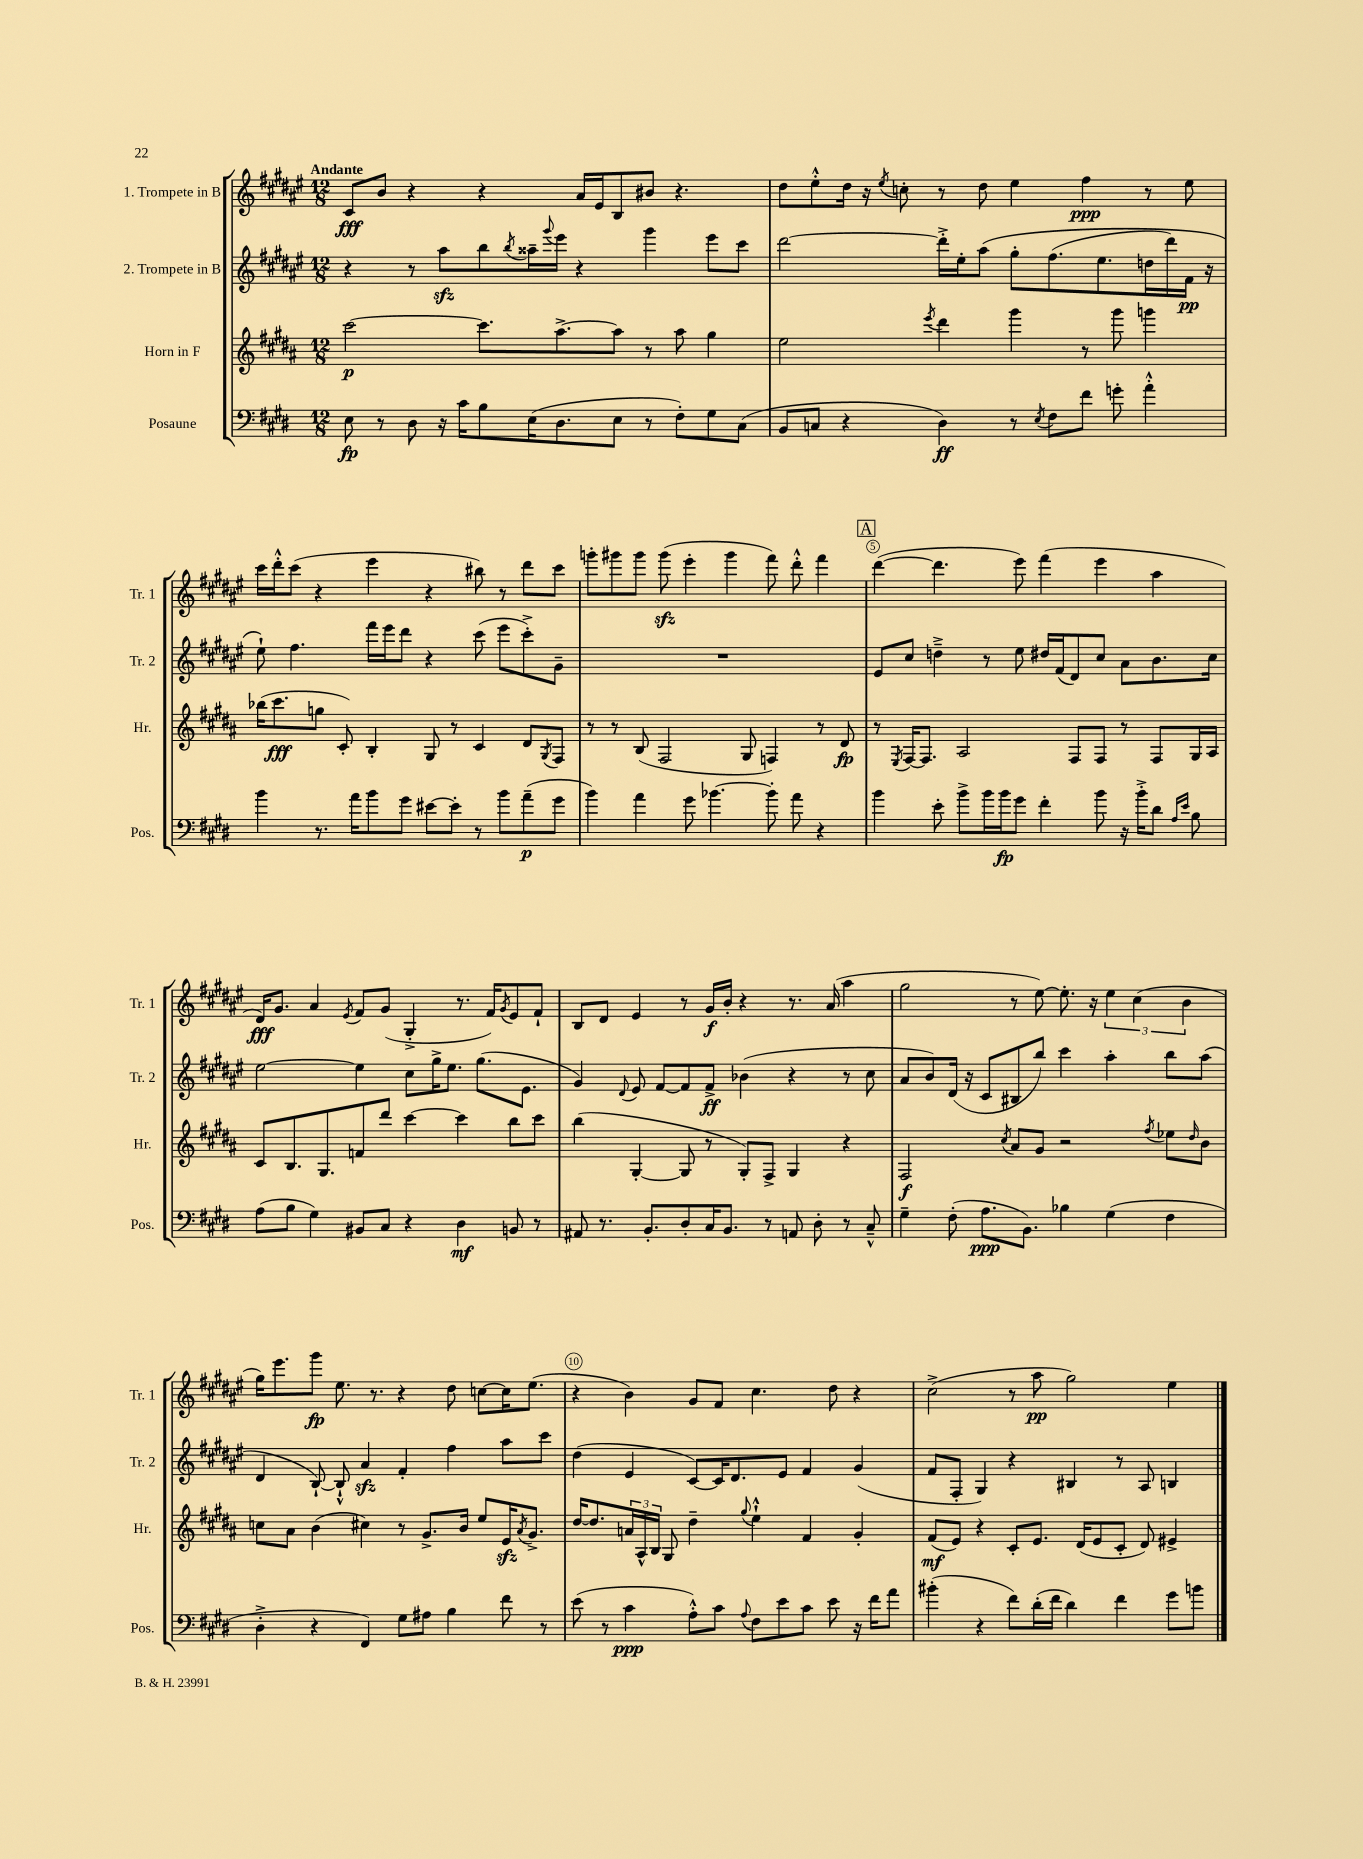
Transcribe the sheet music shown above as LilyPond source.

<<
\new StaffGroup <<
\new Staff = "s0" \with { instrumentName = "1. Trompete in B" shortInstrumentName = "Tr. 1" } {
    \clef treble \key fis \major \numericTimeSignature \time 12/8 \tempo "Andante"
    cis'8\fff b'8 r4 r4 ais'16 eis'16 b8 bis'8 r4. |
    dis''8 eis''8-.-^ dis''16 r16 \acciaccatura { eis''8 } c''8-. r8 dis''8 eis''4 fis''4\ppp r8 eis''8 |
    cis'''16 dis'''16-.-^ cis'''8( r4 eis'''4 r4 bis''8) r8 dis'''8 cis'''8 |
    g'''8-. gis'''8 gis'''8 gis'''8\sfz( eis'''4-. gis'''4 fis'''8) dis'''8-.-^ fis'''4 |
    \mark \markup { \box "A" } dis'''4~( dis'''4. eis'''8) fis'''4( eis'''4 ais''4 |
    dis'16\fff) gis'8. ais'4 \acciaccatura { eis'8 } fis'8 gis'8( gis4-.-> r8. fis'16) \acciaccatura { gis'8 } eis'8 fis'8-! |
    b8 dis'8 eis'4 r8 gis'16\f b'16-. r4 r8. ais'16( ais''4 |
    gis''2 r8 eis''8~) eis''8.-. r16 \tuplet 3/2 { eis''4 cis''4( b'4 } |
    gis''16) eis'''8. gis'''8\fp eis''8. r8. r4 dis''8 c''8~ c''16 eis''8.( |
    r4 b'4) gis'8 fis'8 cis''4. dis''8 r4 |
    cis''2->( r8 ais''8\pp gis''2) eis''4 \bar "|." |
}
\new Staff = "s1" \with { instrumentName = "2. Trompete in B" shortInstrumentName = "Tr. 2" } {
    \clef treble \key fis \major \numericTimeSignature \time 12/8
    r4 r8 ais''8\sfz b''8 \acciaccatura { b''8 } aisis''16-- \appoggiatura { gis'''8 } eis'''16 r4 gis'''4 eis'''8 cis'''8 |
    dis'''2~ dis'''16-.-> eis''16-. ais''8\( gis''8-. fis''8.( eis''8. d''16 dis'''16) fis'16\pp r16 |
    eis''8-!\) fis''4. fis'''16 eis'''16 dis'''8 r4 cis'''8( eis'''8 cis'''8-.->) gis'8-- |
    R1. |
    \mark \markup { \box "A" } eis'8 cis''8 d''4---> r8 eis''8 dis''16 fis'16( dis'8) cis''8 ais'8 b'8. cis''16 |
    eis''2~ eis''4 cis''8 gis''16-> eis''8. gis''8.( eis'8. |
    gis'4) \appoggiatura { dis'8 } eis'8 fis'8~ fis'8 fis'8->\ff bes'4( r4 r8 cis''8 |
    ais'8 b'8) dis'16( r16 cis'8 bis8 b''8) cis'''4 ais''4-. b''8 ais''8( |
    dis'4 b8~-!) b8-!-^ ais'4\sfz fis'4-. fis''4 ais''8 cis'''8 |
    dis''4( eis'4 cis'8~) cis'16 dis'8. eis'8 fis'4 gis'4( |
    fis'8 fis8-. gis4) r4 bis4 r8 ais8 b4 \bar "|." |
}
\new Staff = "s2" \with { instrumentName = "Horn in F" shortInstrumentName = "Hr." } {
    \clef treble \key b \major \numericTimeSignature \time 12/8
    cis'''2~\p cis'''8. ais''8.~-> ais''8 r8 ais''8 gis''4 |
    e''2 \acciaccatura { e'''8 } dis'''4 gis'''4 r8 gis'''8 g'''4 |
    bes''16( cis'''8.\fff g''8 cis'8-.) b4-. gis8 r8 cis'4 dis'8 \acciaccatura { gis8 } fis8 |
    r8 r8 b8( fis2 gis8 f4) r8 dis'8\fp |
    \mark \markup { \box "A" } r8 \acciaccatura { e8 } fis16~ fis8. ais2 fis8 fis8 r8 fis8 gis16 ais16 |
    cis'8 b8. gis8. f'8 dis'''8 cis'''4~ cis'''4 b''8 cis'''8 |
    b''4( gis4~-. gis8 r8 gis8-.) fis8-> gis4 r4 |
    fis2\f \acciaccatura { cis''8 } ais'8 gis'8 r2 \acciaccatura { fis''8 } ees''8 \grace { dis''16 } b'8 |
    c''8 ais'8 b'4( cis''4) r8 gis'8.-> b'16 e''8 e'16\sfz \acciaccatura { ais'8 } gis'8.-> |
    dis''16~ dis''8. \tuplet 3/2 { a'16 ais16-^ b16 } gis8 dis''4-- \appoggiatura { gis''8 } e''4-!-^ fis'4 gis'4-. |
    fis'8\mf( e'8) r4 cis'8-. e'8. dis'16( e'8 cis'8-. dis'8) eis'4-> \bar "|." |
}
\new Staff = "s3" \with { instrumentName = "Posaune" shortInstrumentName = "Pos." } {
    \clef bass \key e \major \numericTimeSignature \time 12/8
    e8\fp r8 dis8 r16 cis'16 b8 e16( dis8. e8 r8 fis8-.) gis8 cis8( |
    b,8 c8 r4 dis4\ff) r8 \acciaccatura { e8 } fis8 fis'8 g'8-. a'4-.-^ |
    b'4 r8. a'16 b'8 gis'8 eis'8~ eis'8-. r8 b'8 a'8--\p( gis'8 |
    b'4) a'4 gis'8 bes'4.~ bes'8-. a'8 r4 |
    \mark \markup { \box "A" } b'4 e'8-. b'8-> b'16 b'16\fp gis'8 fis'4-. b'8 r16 b'16-.-> dis'8 \grace { a16 e'16 } b8 |
    a8( b8 gis4) bis,8 cis8 r4 dis4\mf b,8 r8 |
    ais,8 r8. b,8.-. dis8-. cis16 b,8. r8 a,8 dis8-. r8 cis8---^ |
    gis4-- fis8-.( a8.\ppp b,8.) bes4 gis4( fis4 |
    dis4-.-> r4 fis,4) gis8 ais8 b4 fis'8 r8 |
    e'8( r8 cis'4\ppp a8-.-^) cis'8 \appoggiatura { a8 } fis8 e'8 cis'8 e'8 r16 fis'16 a'8 |
    bis'4-.( r4 fis'8) dis'16-.( fis'16 dis'4) fis'4 gis'8 b'8 \bar "|." |
}
>>
>>
\layout { \context { \Score \override BarNumber.break-visibility = ##(#f #t #t) barNumberVisibility = #(every-nth-bar-number-visible 5) \override BarNumber.stencil = #(make-stencil-circler 0.1 0.3 ly:text-interface::print) } }
